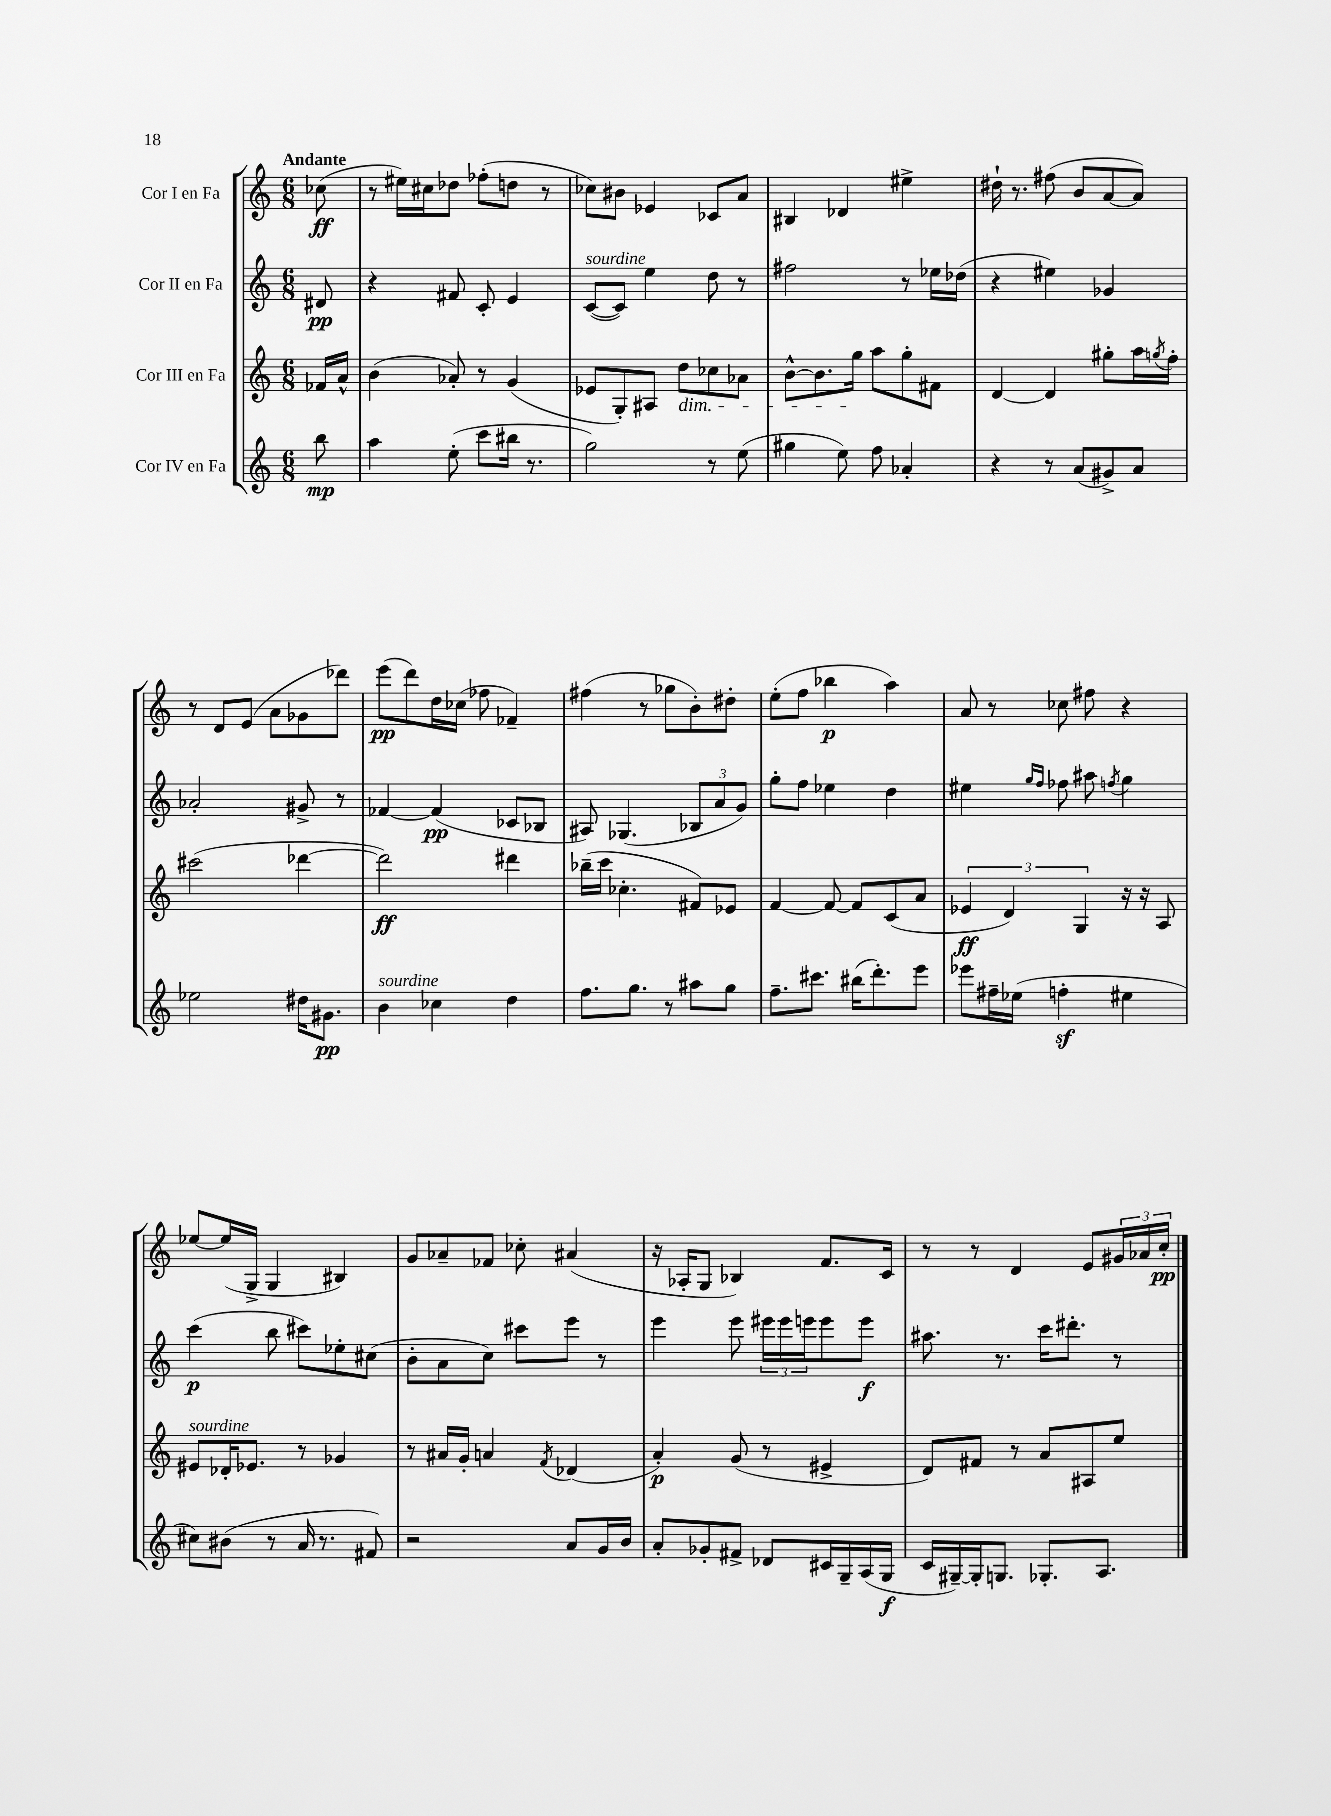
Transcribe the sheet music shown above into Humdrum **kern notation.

**kern	**kern	**kern	**kern
*staff4	*staff3	*staff2	*staff1
*clefG2	*clefG2	*clefG2	*clefG2
*k[]	*k[]	*k[]	*k[]
*M6/8	*M6/8	*M6/8	*M6/8
8bb\	16f-/LL	8d#/	(8cc-\
.	16a^^/JJ	.	.
=	=	=	=
4aa\	(4b\	4r	8r
.	.	.	16ee#\LL)
.	.	.	16cc#\J
(8ee'\	8a-'/)	8f#/	8dd-\J
8ccc\L	8r	8c'/	(8ff-'\L
16bb#\Jk	(4g/	4e/	8dd\J
8.r	.	.	.
.	.	.	8r
=	=	=	=
2gg\)	8e-/L	([8c/L	8cc-\L)
.	8G'/)	8c/]J)	8b#\J
.	8A#/J	4ee\	4e-/
.	8dd\L	.	.
8r	8cc-\	8dd\	8c-/L
(8ee\	8a-\J	8r	8a/J
=	=	=	=
4gg#\	[8b^^\L	2ff#\	4B#/
.	8.b\]	.	.
8ee\)	.	.	4d-/
.	16gg\Jk	.	.
8ff\	8aa\L	.	.
4a-'/	8gg'\	8r	4ee#^\
.	8f#\J	16ee-\LL	.
.	.	(16dd-\JJ	.
=	=	=	=
4r	[4d/	4r	16dd#`\
.	.	.	8.r
8r	4d/]	4ee#\)	(8ff#\
(8a/L	.	.	8b/L
8g#^/)	8gg#'\L	4g-/	[8a/
8a/J	16aa\L	.	8a/]J)
.	8qgg/	.	.
.	16ff'\JJ	.	.
=	=	=	=
2ee-\	(2ccc#\	2a-'/	8r
.	.	.	8d/L
.	.	.	(8e/J
.	.	.	8a\L
16dd#\LK	[4ddd-\	8g#^/	8g-\
8.g#\J	.	.	.
.	.	8r	8ddd-\J)
=	=	=	=
4b\	2ddd-\])	[4f-/	(8eee\L
.	.	.	8ddd\)
4cc-\	.	(4f-/]	16dd\L
.	.	.	(16cc-\JJ
.	.	.	8ff-\
4dd\	4ddd#\	8c-/L	4f-~/)
.	.	8B-/J	.
=	=	=	=
8.ff\L	(16bb-~\LL	8A#/)	(4ff#\
.	16ccc\JJ	.	.
.	4.cc-'\	(4.G-/	.
8.gg\J	.	.	.
.	.	.	8r
8r	.	.	8gg-\L
8aa#\L	8f#/L)	12B-/L	8b'\)
.	.	12a/	.
8gg\J	8e-/J	.	8dd#'\J
.	.	12g/J)	.
=	=	=	=
8.ff~\L	[4f/	8gg'\L	(8ee'\L
.	.	8ff\J	8ff\J
8.ccc#\J	.	.	.
.	8f/_	4ee-\	4bb-\
(16bb#\LK	8f/]L	.	.
8.ddd'\)	.	.	.
.	(8c/	4dd\	4aa\)
8eee\J	8a/J	.	.
=	=	=	=
8eee-\L	6e-/	4ee#\	8a/
16ff#~\L	.	.	8r
.	6d/)	.	.
(16ee-\JJ	.	.	.
.	.	16qqgg/LL	.
.	.	16qqff/JJ	.
4ff'\	.	8ff-\	8cc-\
.	6G/	.	.
.	.	8aa#\	8ff#\
.	.	8qff/	.
4ee#\	16r	4gg\	4r
.	16r	.	.
.	8A/	.	.
=	=	=	=
8cc#\L)	8e#/L	(4ccc\	[8ee-/L
(8b#\J	16d-'/K	.	(16ee-/]L
.	8.e-/J	.	16G^/JJ
8r	.	8bb\	4G/
16a/	8r	8ccc#\L)	.
8.r	.	.	.
.	4g-/	8ee-'\	4B#/)
8f#/)	.	(8cc#\J	.
=	=	=	=
2r	8r	8b'\L	8g/L
.	16a#/LL	8a\	8a-~/
.	16g'/JJ	.	.
.	4a/	8cc\J)	8f-/J
.	.	8ccc#\L	8cc-'\
.	8qf/	.	.
8a/L	(4d-/	8eee\J	(4a#/
16g/L	.	8r	.
16b/JJ	.	.	.
=	=	=	=
8a'/L	4a'/)	4eee\	16r
.	.	.	16A-'/LK
8g-'/	.	.	8G/J
8f#^/J	(8g/	8eee\	4B-/)
8d-/L	8r	24eee#\LL	.
.	.	24eee#\	.
.	.	24eee\J	.
16c#/L	4e#^/	8eee\	8.f/L
16G~/	.	.	.
(16A/	.	8eee\J	.
16G/JJ	.	.	16c/Jk
=	=	=	=
16c/LL	8d/L)	8.aa#\	8r
[16G#~/)	.	.	.
16G#'/]J	8f#/J	.	8r
8.G/J	.	8.r	.
.	8r	.	4d/
8.G-'/L	8a/L	16ccc\LK	.
.	.	8.ddd#'\J	.
.	8A#/	.	8e/L
8.A/J	.	.	.
.	8ee/J	8r	24g#/L
.	.	.	24a-/
.	.	.	24cc'/JJ
==	==	==	==
*-	*-	*-	*-
